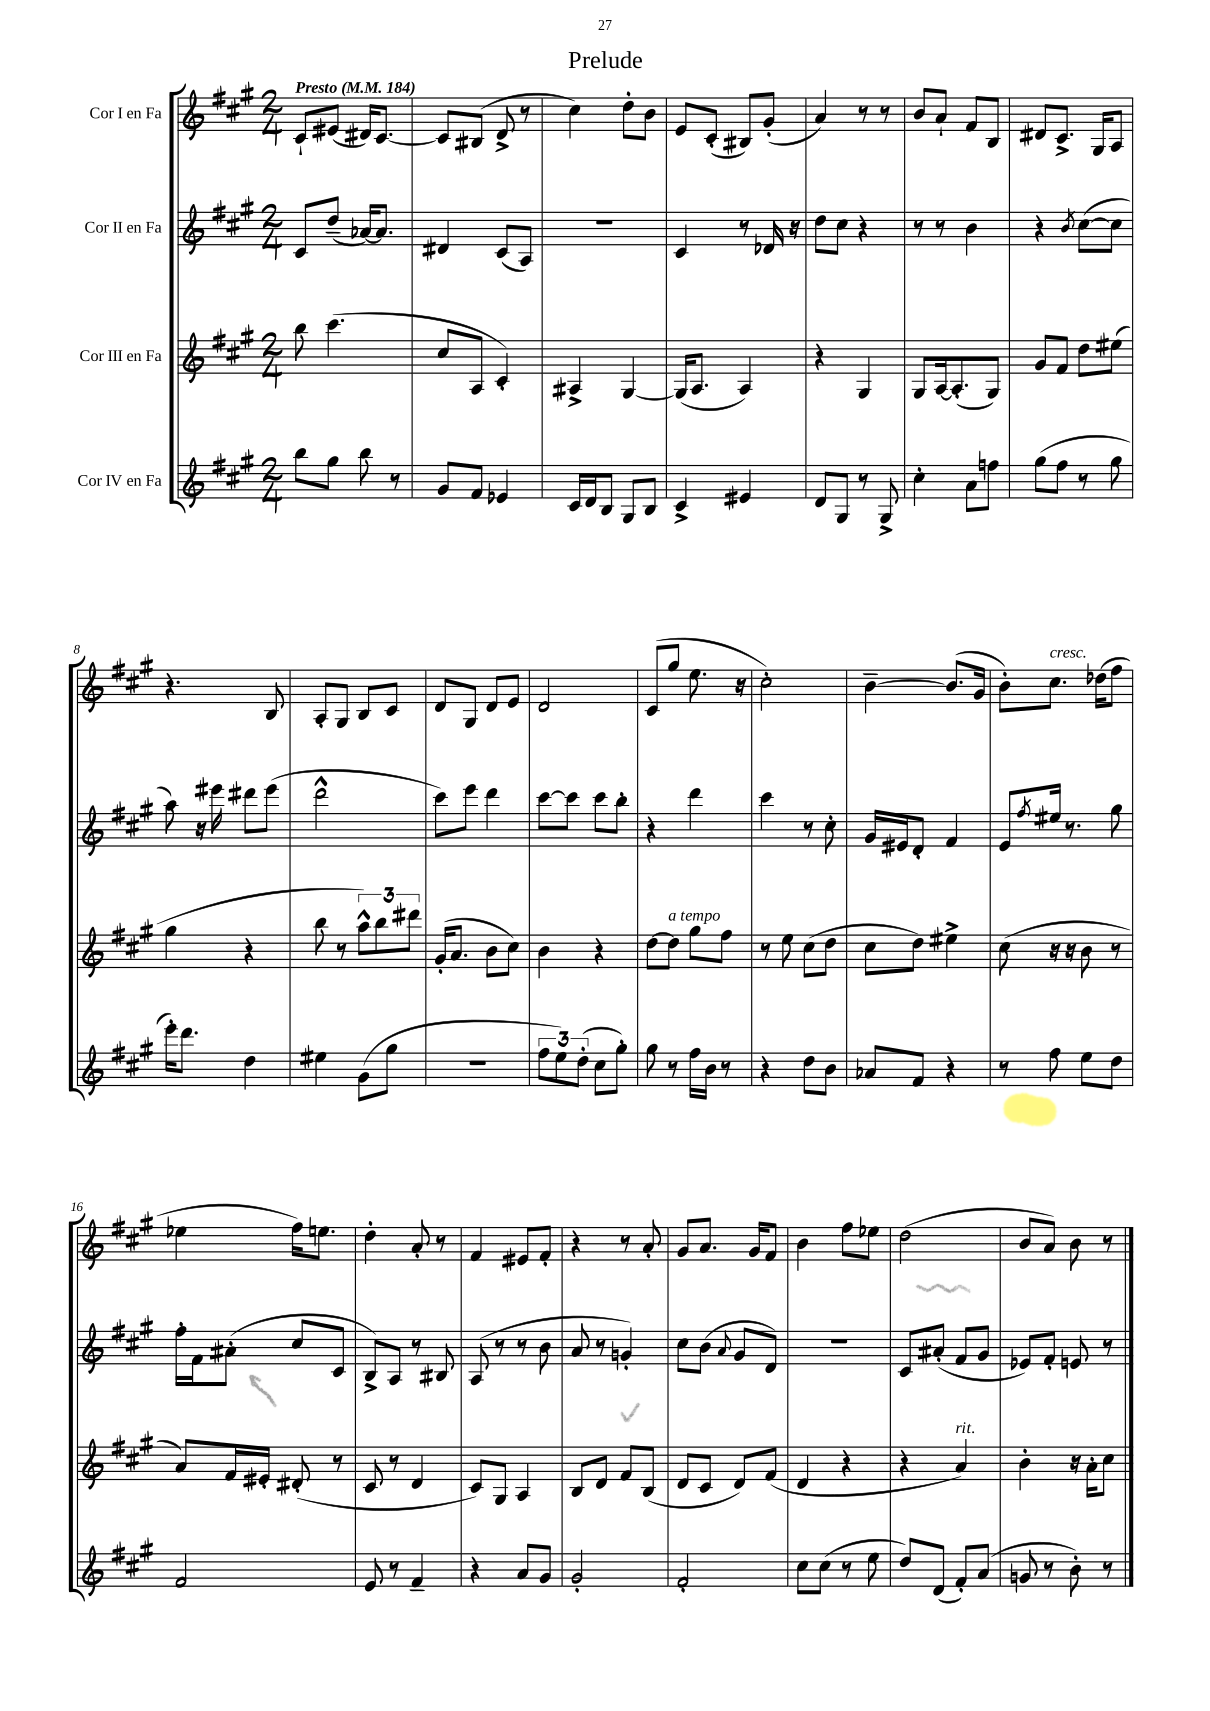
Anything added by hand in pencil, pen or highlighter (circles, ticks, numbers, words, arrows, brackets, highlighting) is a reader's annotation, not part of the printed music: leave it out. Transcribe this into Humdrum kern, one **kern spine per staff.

**kern	**kern	**kern	**kern
*part4	*part3	*part2	*part1
*staff4	*staff3	*staff2	*staff1
*I"Cor IV en Fa	*I"Cor III en Fa	*I"Cor II en Fa	*I"Cor I en Fa
*clefG2	*clefG2	*clefG2	*clefG2
*k[f#c#g#]	*k[f#c#g#]	*k[f#c#g#]	*k[f#c#g#]
*M2/4	*M2/4	*M2/4	*M2/4
*MM184	*MM184	*MM184	*MM184
=1	=1	=1	=1
!	!	!	!LO:TX:a:B:t=Presto
8bb\L	8bb\	8c#/L	8c#`/L
8gg#\J	(4.ccc#\	(8dd~/J	(8e#X/J
8bb\	.	[16a-X/KL)	16d#X/KL)
.	.	8.a-/J]	[8.c#/J
8r	.	.	.
=2	=2	=2	=2
8g#/L	8cc#/L	4d#X/	8c#/L]
8f#/J	8A/J	.	(8B#X/J
4e-X/	4c#'/)	(8c#/L	8d^/
.	.	8A/J)	8r
=3	=3	=3	=3
16c#/LL	4A#X^/	2r	4cc#\)
16d/J	.	.	.
8B/J	.	.	.
8G#/L	[4G#/	.	8dd'\L
8B/J	.	.	8b\J
=4	=4	=4	=4
4c#^/	(16G#/KL]	4c#/	8e/L
.	8.A/J	.	.
.	.	.	(8c#'/J
4e#X/	4A/)	8r	8B#X/L)
.	.	16d-X/	(8g#'/J
.	.	16r	.
=5	=5	=5	=5
8d/L	4r	8dd\L	4a/)
8G#/J	.	8cc#\J	.
8r	4G#/	4r	8r
8G#^/	.	.	8r
=6	=6	=6	=6
4cc#'\	8G#/L	8r	8b/L
.	[16A/k	8r	8a`/J
.	(8.A'/]	.	.
8a\L	.	4b\	8f#/L
8ffn\J	8G#/J)	.	8B/J
=7	=7	=7	=7
(8gg#\L	8g#/L	4r	8d#X/L
8ff#\J	8f#/J	.	8.c#^/J
.	.	8qb/	.
8r	8dd\L	([8cc#\L	.
.	.	.	16G#/KL
8gg#\	(8ee#X\J	8cc#\J]	8A/J
!!LO:LB:g=z
=8	=8	=8	=8
16eee'\KL)	4gg#\	8aa\)	4.r
8.ddd\J	.	.	.
.	.	16r	.
.	.	16eee#X\	.
4dd\	4r	8ddd#X\L	.
.	.	(8eee#\J	8B/
=9	=9	=9	=9
4ee#X\	8bb\	2ddd^^\	8A'/L
.	8r	.	8G#/J
(8g#\L	12aa^^\L)	.	8B/L
.	12bb\	.	.
8gg#\J	.	.	8c#/J
.	12ddd#X\J	.	.
=10	=10	=10	=10
2r	(16g#'/KL	8ccc#\L)	8d/L
.	8.a/J	.	.
.	.	8eee\J	8G#/J
.	8b\L	4ddd\	8d/L
.	8cc#\J)	.	8e/J
=11	=11	=11	=11
12ff#\L	4b\	[8ccc#\L	2d/
12ee\)	.	.	.
.	.	8ccc#\J]	.
(12dd'\J	.	.	.
8cc#\L	4r	8ccc#\L	.
8gg#'\J)	.	8bb'\J	.
=12	=12	=12	=12
8gg#\	[8dd\L	4r	(8c#/L
!	!LO:TX:a:i:t=a tempo	!	!
8r	8dd\J]	.	8gg#/J
16ff#\LL	8gg#\L	4ddd\	8.ee\
16b\JJ	.	.	.
8r	8ff#\J	.	.
.	.	.	16r
=13	=13	=13	=13
4r	8r	4ccc#\	2cc#'\)
.	8ee\	.	.
8dd\L	(8cc#\L	8r	.
8b\J	8dd\J	8cc#'\	.
=14	=14	=14	=14
8a-X/L	8cc#\L	16g#/LL	[4b~\
.	.	16e#X/J	.
8f#/J	8dd\J)	8d'/J	.
4r	4ee#X^\	4f#/	(8.b/L]
.	.	.	16g#/Jk
=15	=15	=15	=15
8r	(8cc#\	8e/L	8b'\L)
.	.	8qff#/	.
!	!	!	!LO:TX:a:i:t=cresc.
8ff#\	16r	16ee#X/Jk	8.cc#\J
.	16r	8.r	.
8ee\L	8b\	.	.
.	.	.	(16dd-X\KL
8dd\J	8r	8gg#\	8ff#\J
!!LO:LB:g=z
=16	=16	=16	=16
2f#/	8a/L)	16ff#'\LL	4ee-X\
.	.	16f#\J	.
.	16f#/L	(8a#X'\J	.
.	16e#X'/JJ	.	.
.	(8d#X'/	8cc#/L	16ff#\KL)
.	.	.	8.een\J
.	8r	8c#/J	.
=17	=17	=17	=17
8e/	8c#/	8B^/L)	4dd'\
8r	8r	8A/J	.
4f#~/	4d/	8r	8a'/
.	.	8B#X/	8r
=18	=18	=18	=18
4r	8c#/L)	(8A/	4f#/
.	8G#/J	8r	.
8a/L	4A/	8r	8e#X/L
8g#/J	.	8b\	8f#'/J
=19	=19	=19	=19
2g#'/	8B/L	8a/	4r
.	8d/J	8r	.
.	8f#/L	4gn'/)	8r
.	(8B/J	.	8a'/
=20	=20	=20	=20
2f#'/	8d/L	8cc#\L	8g#/L
.	8c#/J	(8b\J	8.a/J
.	.	8qqa/	.
.	8d/L)	8g#/L	.
.	.	.	16g#/KL
.	(8f#/J	8d/J)	8f#/J
=21	=21	=21	=21
8cc#\L	4d/	2r	4b\
(8cc#\J	.	.	.
8r	4r	.	8ff#\L
8ee\	.	.	8ee-X\J
=22	=22	=22	=22
8dd/L)	4r	8c#/L	(2dd\
(8d/J	.	(8a#X'/J	.
!	!LO:TX:a:i:t=rit.	!	!
8f#'/L)	4a/)	8f#/L	.
(8a/J	.	8g#/J	.
=23	=23	=23	=23
8gn/	4b'\	8e-X/L)	8b/L
8r	.	8f#'/J	8a/J)
8b'\)	16r	8en/	8b\
.	16a'\KL	.	.
8r	8cc#\J	8r	8r
==	==	==	==
*-	*-	*-	*-
